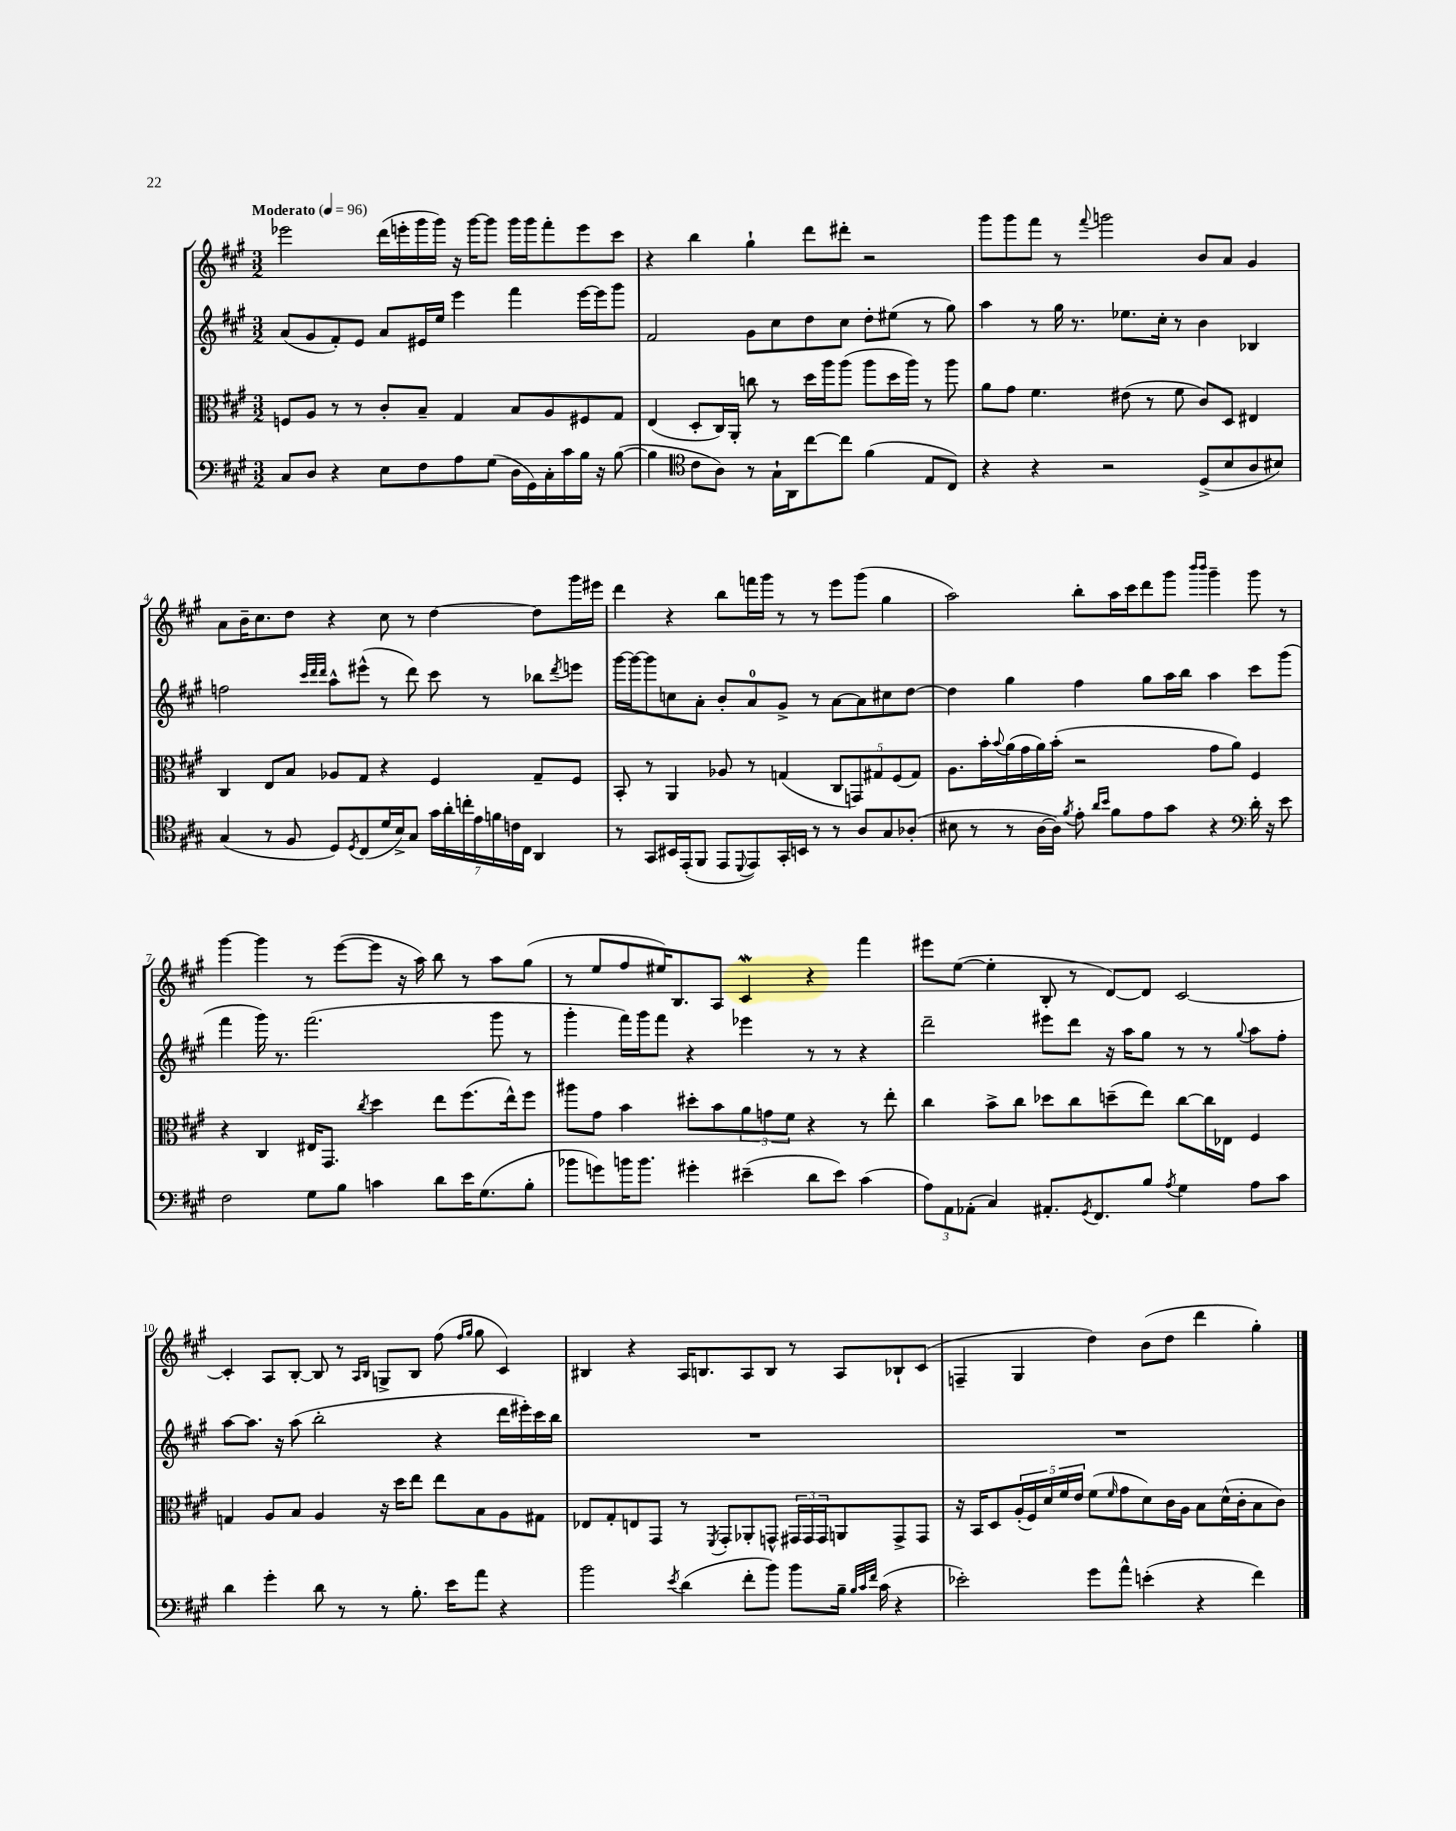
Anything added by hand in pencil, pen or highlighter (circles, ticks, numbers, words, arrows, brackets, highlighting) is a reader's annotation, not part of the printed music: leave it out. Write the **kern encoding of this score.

**kern	**kern	**kern	**kern
*staff4	*staff3	*staff2	*staff1
*clefF4	*clefC3	*clefG2	*clefG2
*k[f#c#g#]	*k[f#c#g#]	*k[f#c#g#]	*k[f#c#g#]
*M3/2	*M3/2	*M3/2	*M3/2
*MM96	*MM96	*MM96	*MM96
8C#/L	8F/L	(8a/L	2eee-\
8D/J	8A/J	8g#/	.
4r	8r	8f#'/)	.
.	8r	8e/J	.
8E\L	8c#'/L	8a/L	(16ddd\LL
.	.	.	16eee'\
8F#\	8B~/J	16e#/L	16ggg#\
.	.	16ee/JJ	16ggg#\JJ)
8A\	4G#/	4eee\	16r
.	.	.	[16ggg#\LK
(8G#\J	.	.	8ggg#\]J
16D\LL	8B/L	4fff#\	16ggg#\LL
16GG#\)	.	.	16ggg#\J
16C#'\	8A/	.	8fff#'\
16c#\	.	.	.
16B\JJ	8F#/	[16eee\LL	8eee\
16r	.	16eee\]J	.
([8B\	8G#/J	8ggg#\J	8ccc#\J
=	=	=	=
4B\]	(4E/	2f#/	4r
*clefC4	*	*	*
8c#\L	8D'/L	.	4bb\
8A\J)	16C#/L)	.	.
.	16AA'/JJ	.	.
8r	8cc\	8g#\L	4gg#`\
16G#`\LL	8r	8cc#\	.
16AA\J	.	.	.
[8cc#\	16dd\LL	8dd\	8ddd\L
.	16aa\J	.	.
8cc#\]J	(8aa\J	8cc#\J	8ddd#'\J
(4f#\	8aa\L	8dd'\L	2r
.	16dd\L	(8ee#\J	.
.	16aa\JJ)	.	.
8E/L	8r	8r	.
8C#/J)	8aa\	8gg#\)	.
=	=	=	=
4r	8a\L	4aa\	8ggg#\L
.	8g#\J	.	8ggg#\
4r	4.f#\	8r	8fff#\J
.	.	16gg#\	8r
.	.	8.r	.
.	.	.	8qqfff#/
2r	.	.	2ggg\
.	(8e#\	8.ee-\L	.
.	8r	.	.
.	.	16cc#'\Jk	.
.	8f#\	8r	.
(8D^/L	8c#/L)	4b\	8b/L
8B/	8D/J	.	8a/J
8A/	4E#/	4B-/	4g#/
8B#/J)	.	.	.
=	=	=	=
(4G#/	4C#/	2ff\	8a\L
.	.	.	16b~\K
.	.	.	8.cc#\
8r	8E/L	.	.
8F#/	8B/J	.	8dd\J
.	.	32qqccc#/LLL	.
.	.	32qqddd/	.
.	.	32qqddd/JJJ	.
8D/L)	8A-/L	8aa^^\L	4r
8qD/	.	.	.
(8C#/	8G#/J	(8eee#^^\J	.
16d/L	4r	8r	8cc#\
16B^/J)	.	.	.
8G#/J	.	8ddd\)	8r
28g#\LL	4F#/	8ccc#\	[4dd\
28a'\	.	.	.
28cc'\	.	.	.
28e\	.	.	.
.	.	8r	.
28f\	.	.	.
28c\	.	.	.
28C#\JJ	.	.	.
4AA/	8G#~/L	8bb-\L	8dd\]L
.	.	8qddd/	.
.	8F#/J	8eee\J	16ggg#\L
.	.	.	16eee#\JJ
=	=	=	=
8r	8BB'/	[16ggg#\LL	4ddd\
.	.	16ggg#\_J	.
8GG#/L	8r	8ggg#\]	.
16BB#/L	4AA/	8cc\	4r
(16EE'/J	.	.	.
8FF#/J	.	8a'\J	.
8EE/L	8A-/	8b'/L	8bb\L
8qqDD/	.	.	.
8EE/)	8r	8a/	16fff\L
.	.	.	16ggg#\JJ
16GG#'/L	(4G/	8g#^/J	8r
16BB/JJ	.	.	.
8r	.	8r	8r
8r	10C#/L	[8a\L	8eee\L
.	10GG/)	.	.
8A/L	.	8a\]	(8ggg#\J
.	10G#/	.	.
8G#/	.	8cc#\	4gg#\
.	(10F#/	.	.
(8A-'/J	.	[8dd\J	.
.	10G#/J)	.	.
=	=	=	=
8B#\	8.A\L	4dd\]	2aa\)
8r	.	.	.
.	16b'\L	.	.
.	8qqb/	.	.
8r	(16a\	4gg#\	.
.	16g#\	.	.
[16A\LL	16a\)	.	.
16A\]JJ)	(16b'\JJ	.	.
8qf#/	.	.	.
8e'\	2r	4ff#\	8bb'\L
16qqa/LL	.	.	.
16qqb/JJ	.	.	.
8f#\L	.	.	16aa\L
.	.	.	16ccc#\J
8e\	.	8gg#\L	8ddd\
8g#\J	.	16aa\L	8ggg#\J
.	.	16bb\JJ	.
.	.	.	16qqbbb/LL
.	.	.	16qqbbb/JJ
4r	8g#\L	4aa\	4ggg#~\
.	8a\J)	.	.
*clefF4	*	*	*
16d'\	4F#/	8ccc#\L	8ggg#\
16r	.	.	.
8e\	.	(8ggg#\J	8r
=	=	=	=
2F#\	4r	4fff#\	[4ggg#\
.	4C#/	16ggg#\)	4ggg#\]
.	.	8.r	.
8G#\L	16E#/LK	(2.fff#\	8r
.	8.GG#/J	.	.
8B\J	.	.	([8eee\L
.	8qcc#/	.	.
4c\	4dd\	.	8eee\]J
.	.	.	16r
.	.	.	16aa\)
8d\L	8ee\L	.	8bb\
16e\K	(8.ff#\	.	8r
(8.G#\	.	.	.
.	.	8ggg#\	8aa\L
.	16ee^^\k)	.	.
8B'\J	8ff#\J	8r	(8gg#\J
=	=	=	=
8b-\L	8aa#\L	4ggg#'\	8r
8g\)	8g#\J	.	8ee/L
16b\K	4b\	16fff#\LL)	8ff#/
8.b\J	.	16ggg#\J	.
.	.	8fff#\J	16ee#/K)
.	.	.	8.B/
4g#'\	8dd#'\L	4r	.
.	8b\	.	8A/J
(4e#~\	12a\	4eee-\	4c#/
.	12g\	.	.
.	12f#\J	.	.
8d\L	4r	8r	4r
8e#\J)	.	8r	.
(4c#\	8r	4r	4fff#\
.	8ee'\	.	.
=	=	=	=
12A\L)	4cc#\	2ddd~\	8eee#\L
12AA\	.	.	.
.	.	.	([8ee\J
(12AA-'\J	.	.	.
4C#/)	8b^\L	.	4ee'\]
.	8cc#\J	.	.
8.AA#'/L	8dd-\L	8eee#\L	8B'/
.	8cc#\	8ddd\J	8r
8qGG#/	.	.	.
8.FF#/	.	.	.
.	(8dd~\	16r	[8d/L)
.	.	16aa\LK	.
8B/J	8ee\J)	8gg#\J	8d/]J
8qA/	.	.	.
4G#\	[8cc#\L	8r	[2c#/
.	16cc#\]L	8r	.
.	16E-\JJ	.	.
.	.	8qqgg#/	.
8A\L	4F#/	8aa\L	.
8c#\J	.	8ff#'\J	.
=	=	=	=
4d\	4G/	[8aa\L	4c#'/]
.	.	8.aa\]J	.
4g#'\	8A/L	.	8A/L
.	.	16r	.
.	8B/J	(8aa\	[8B'/J
8d\	4A/	2bb'\	8B/]
8r	.	.	8r
.	.	.	16qqA/LL
.	.	.	16qqB/JJ
8r	16r	.	8G^/L
.	16dd\LK	.	.
8.B'\	8ee\J	.	8B/J
.	8ee\L	4r	(8ff#\
16e\LK	.	.	.
.	.	.	16qqff#/LL
.	.	.	16qqgg#/JJ
8a\J	8B\	.	8gg#\
4r	8A\	16ddd\LL	4c#/)
.	.	16eee#'\)	.
.	8G#\J	16ccc#\	.
.	.	16bb\JJ	.
=	=	=	=
2b\	8E-/L	1.r	4B#/
.	8G#'/	.	.
.	8E/	.	4r
.	8GG#/J	.	.
8qe/	.	.	.
(4d\	8r	.	16A/LK
.	.	.	8.B/
.	8qFF#/	.	.
.	8GG#'/L	.	.
8f#'\L	8AA-'/	.	8A/
8b\J)	8GG^^/J	.	8B/J
8b\L	24GG#/LL	.	8r
.	24GG#/	.	.
.	24GG#/J	.	.
16B~\Jk	8AA/	.	8A/L
32qqB/LLL	.	.	.
32qqc#/	.	.	.
32qqf#/JJJ	.	.	.
(16c#\	.	.	.
4r	8GG#^/	.	8B-`/
.	8GG#/J	.	(8c#/J
=	=	=	=
2e-'\)	16r	1.r	4F~/
.	16BB/LK	.	.
.	8D/	.	.
.	(20A'/L	.	4G#/
.	20F#/)	.	.
.	20d/	.	.
.	20f#/	.	.
.	20e/JJ	.	.
8g#\L	(8f#\L	.	4dd\)
.	16qqf#/	.	.
8a^^\J	8g#\	.	.
(4e'\	8d\)	.	(8b\L
.	16c#\L	.	8dd\J
.	16A\JJ	.	.
4r	8B\L	.	4ddd\
.	(16d^^\L	.	.
.	16c#'\J	.	.
4f#\)	8B\	.	4gg#'\)
.	8c#\J)	.	.
==	==	==	==
*-	*-	*-	*-
